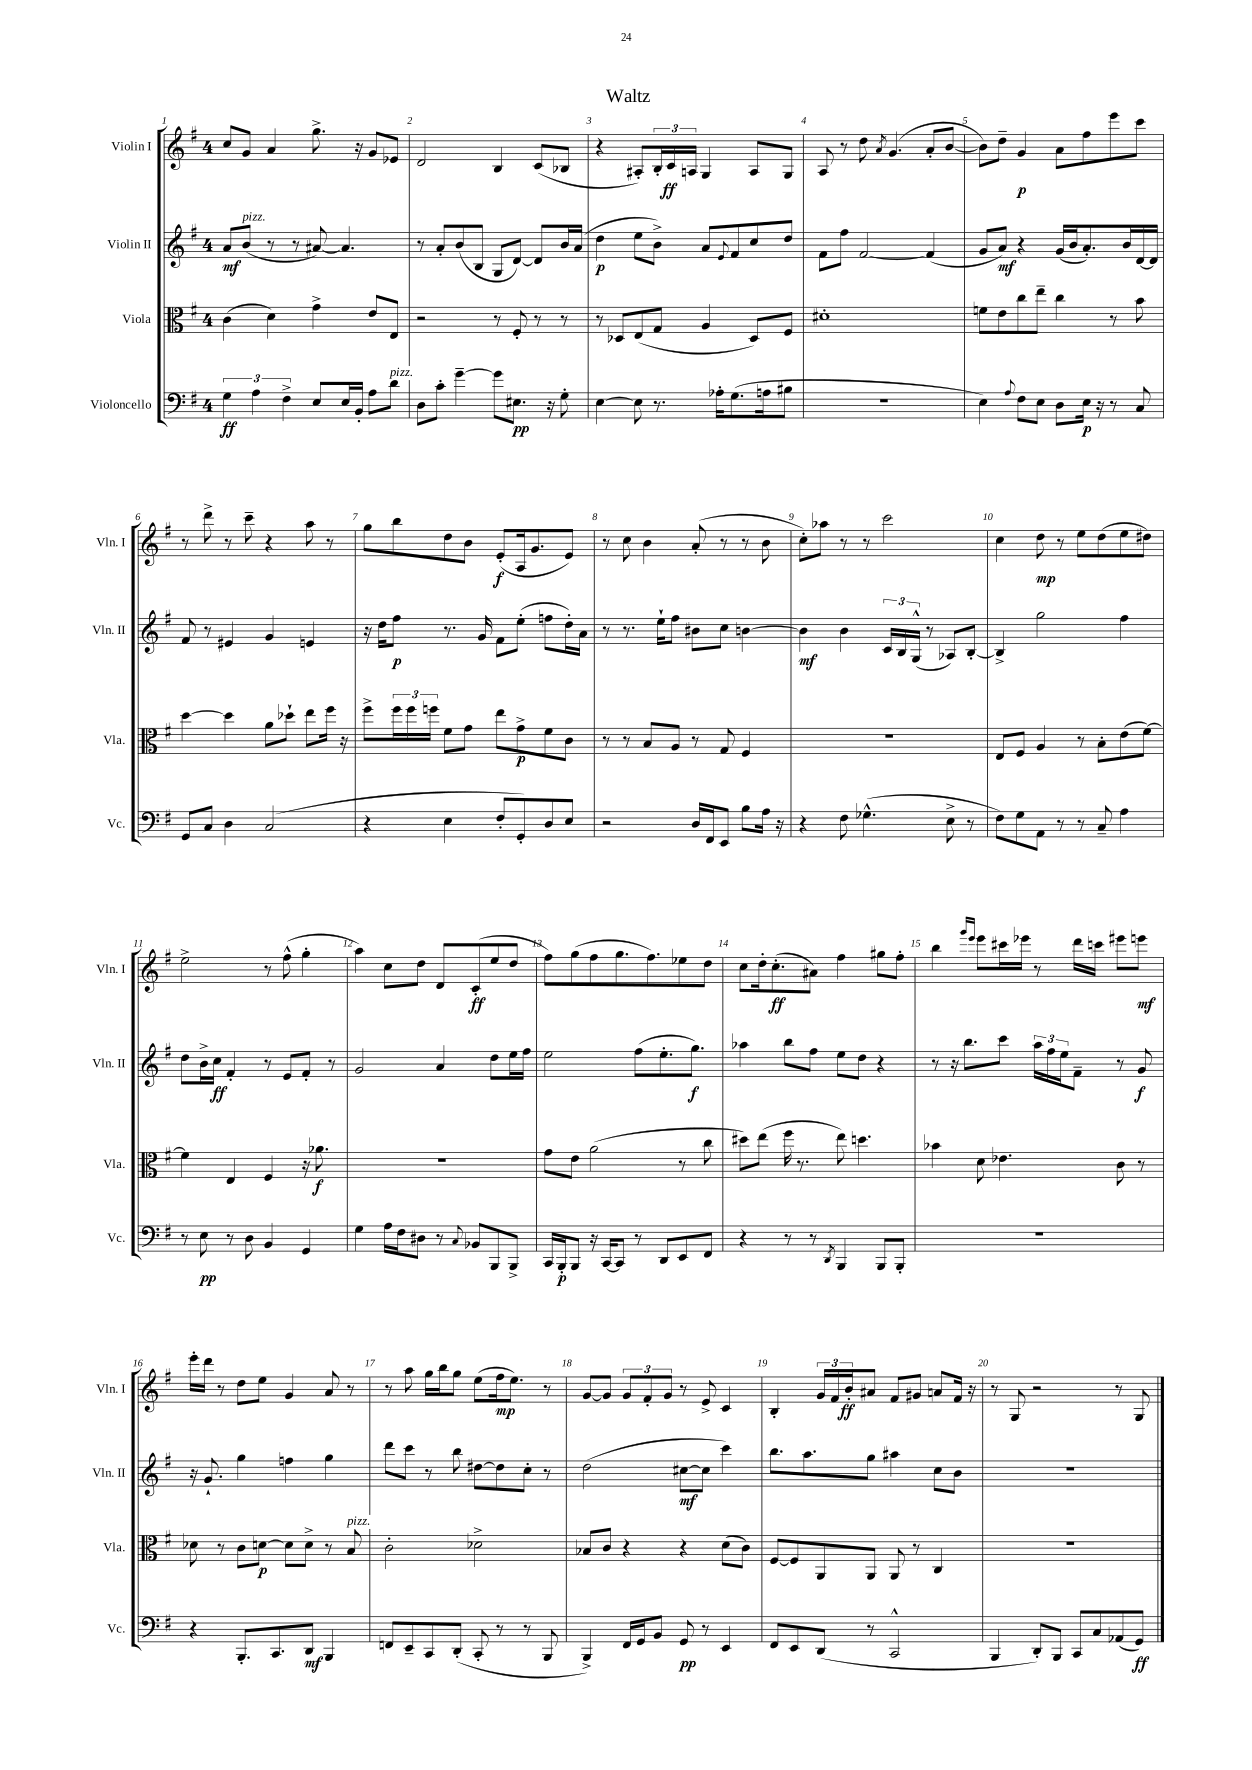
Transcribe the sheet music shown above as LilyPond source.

\header { title = "Waltz" }
<<
\new StaffGroup <<
\new Staff = "s0" \with { instrumentName = "Violin I" shortInstrumentName = "Vln. I" } {
    \clef treble \key g \major \once \override Staff.TimeSignature.style = #'single-digit \time 4/4
    c''8 g'8 a'4 g''8.-> r16 g'8 ees'8 |
    d'2 b4 c'8( bes8 |
    r4 ais8-.) \tuplet 3/2 { b16-. c'16\ff a16 } g4 a8 g8 |
    a8 r8 d''8 \acciaccatura { a'8 } g'4.( a'8-. b'8~ |
    b'8) d''8-- g'4\p a'8 fis''8 e'''8 c'''8 |
    r8 d'''8-> r8 c'''8-- r4 a''8 r8 |
    g''8 b''8 d''8 b'8 e'8-.\f( a16 g'8. e'8) |
    r8 c''8 b'4 a'8-.( r8 r8 b'8 |
    c''8-.) aes''8 r8 r8 c'''2 |
    c''4 d''8\mp r8 e''8 d''8( e''8 dis''8) |
    e''2-> r8 fis''8-^( g''4-. |
    a''4) c''8 d''8 d'8 c'8-.\ff( e''8 d''8 |
    fis''8) g''8( fis''8 g''8. fis''8.) ees''8 d''8 |
    c''8 d''16-. c''8.-.\ff( ais'8) fis''4 gis''8 fis''8-. |
    b''4 \grace { g'''16 e'''16 } e'''8 cis'''16 ees'''16 r8 d'''16 c'''16 eis'''8 e'''8\mf |
    e'''16-. d'''16 r8 d''8 e''8 g'4 a'8 r8 |
    r8 a''8 g''16 b''16 g''8 e''8( fis''16\mp e''8.) r8 |
    g'8~ g'8 \tuplet 3/2 { g'8 fis'8-. g'8 } r8 e'8-> c'4 |
    b4-. \tuplet 3/2 { g'16 fis'16 b'16-.\ff } ais'8 fis'8 gis'8 a'8 fis'16 r16 |
    r8 g8 r2 r8 g8 \bar "|." |
}
\new Staff = "s1" \with { instrumentName = "Violin II" shortInstrumentName = "Vln. II" } {
    \clef treble \key g \major \once \override Staff.TimeSignature.style = #'single-digit \time 4/4
    a'8\mf b'8^\markup { \italic "pizz." }( r8 r8 ais'8~) ais'4. |
    r8 a'8-. b'8( b8 g8 d'8~) d'8 b'16 a'16( |
    d''4\p e''8 b'8->) a'8 \appoggiatura { e'8 } fis'8 c''8 d''8 |
    fis'8 fis''8 fis'2~ fis'4( |
    g'8 a'8\mf) r4 g'16( b'16 a'8.-.) b'16 d'16~ d'16 |
    fis'8 r8 eis'4 g'4 e'4 |
    r16 d''16 fis''8\p r8. g'16 fis'8 e''8-.( f''8 d''16-.) a'16 |
    r8 r8. e''16-! fis''8 bis'8 c''8 b'4~ |
    b'4\mf b'4 \tuplet 3/2 { c'16 b16 g16-^( } r8 aes8) b8~-. |
    b4-> g''2 fis''4 |
    d''8 b'16-> c''16\ff fis'4-. r8 e'8 fis'8-. r8 |
    g'2 a'4 d''8 e''16 fis''16 |
    e''2 fis''8( e''8.-. g''8.\f) |
    aes''4 b''8 fis''8 e''8 d''8 r4 |
    r8 r16 b''8. c'''8 \tuplet 3/2 { a''16 fis''16 e''16 } fis'8-- r8 g'8\f |
    r16 g'8.-! g''4 f''4 g''4 |
    d'''8 c'''8 r8 b''8 dis''8~ dis''8 c''8-. r8 |
    d''2( cis''8~\mf cis''8 c'''4) |
    b''8. a''8. g''8 ais''4 c''8 b'8 |
    R1 \bar "|." |
}
\new Staff = "s2" \with { instrumentName = "Viola" shortInstrumentName = "Vla." } {
    \clef alto \key g \major \once \override Staff.TimeSignature.style = #'single-digit \time 4/4
    c'4( d'4) g'4-> e'8 e8 |
    r2 r8 fis8-. r8 r8 |
    r8 des8 e8( g8 a4 des8) fis8 |
    dis'1-. |
    f'8 e'8 c''8 e''8-- c''4 r8 b'8 |
    d''4~ d''4 a'8 des''8-! e''8 fis''16 r16 |
    fis''8-> \tuplet 3/2 { fis''16 fis''16 f''16 } fis'8 g'8 e''8 g'8->\p fis'8 c'8 |
    r8 r8 b8 a8 r8 g8 fis4 |
    R1 |
    e8 fis8 a4 r8 b8-. e'8( fis'8~) |
    fis'4 e4 fis4 r16 aes'8.\f |
    R1 |
    g'8 e'8 a'2( r8 c''8 |
    dis''8) e''8( fis''16 r8. e''8) d''4. |
    bes'4 d'8 ees'4. c'8 r8 |
    des'8 r8 c'8 d'8~\p d'8 d'8-> r8 b8^\markup { \italic "pizz." } |
    c'2-. des'2-> |
    bes8 c'8 r4 r4 d'8( c'8) |
    fis8~ fis8 a,8 a,8 a,8 r8 c4 |
    R1 \bar "|." |
}
\new Staff = "s3" \with { instrumentName = "Violoncello" shortInstrumentName = "Vc." } {
    \clef bass \key g \major \once \override Staff.TimeSignature.style = #'single-digit \time 4/4
    \tuplet 3/2 { g4\ff a4 fis4-> } e8 e16 b,16-. a8 d'8^\markup { \italic "pizz." } |
    d8 c'8-. g'4~-- g'8 eis8.\pp r16 g8-. |
    e4~ e8 r8. aes16-. g8.( a16 bis8 |
    R1 |
    e4) \appoggiatura { a8 } fis8 e8 d8 e16\p r16 r8 c8 |
    g,8 c8 d4 c2( |
    r4 e4 fis8-. g,8-.) d8 e8 |
    r2 d16 fis,16 e,8 b8 a16 r16 |
    r4 fis8 ges4.-^( e8-> r8 |
    fis8) g8 a,8 r8 r8 c8-- a4 |
    r8 e8\pp r8 d8 b,4 g,4 |
    g4 a16 fis16 dis8 r8 \appoggiatura { c8 } bes,8 b,,8 b,,8-> |
    c,16 b,,16-.\p b,,8 r16 c,16~ c,8 r8 d,8 e,8 fis,8 |
    r4 r8 r8 \acciaccatura { d,8 } b,,4 b,,8 b,,8-. |
    R1 |
    r4 b,,8.-. c,8. d,8\mf b,,4 |
    f,8 e,8-- c,8 d,8-.( c,8-. r8 r8 b,,8 |
    b,,4->) fis,16 g,16 b,8 g,8\pp r8 e,4 |
    fis,8 e,8 d,8( r8 c,2-^ |
    b,,4 d,8-.) b,,8 c,8 c8 aes,8( g,8\ff) \bar "|." |
}
>>
>>
\layout { \context { \Score \override BarNumber.break-visibility = ##(#f #t #t) barNumberVisibility = #all-bar-numbers-visible } }
